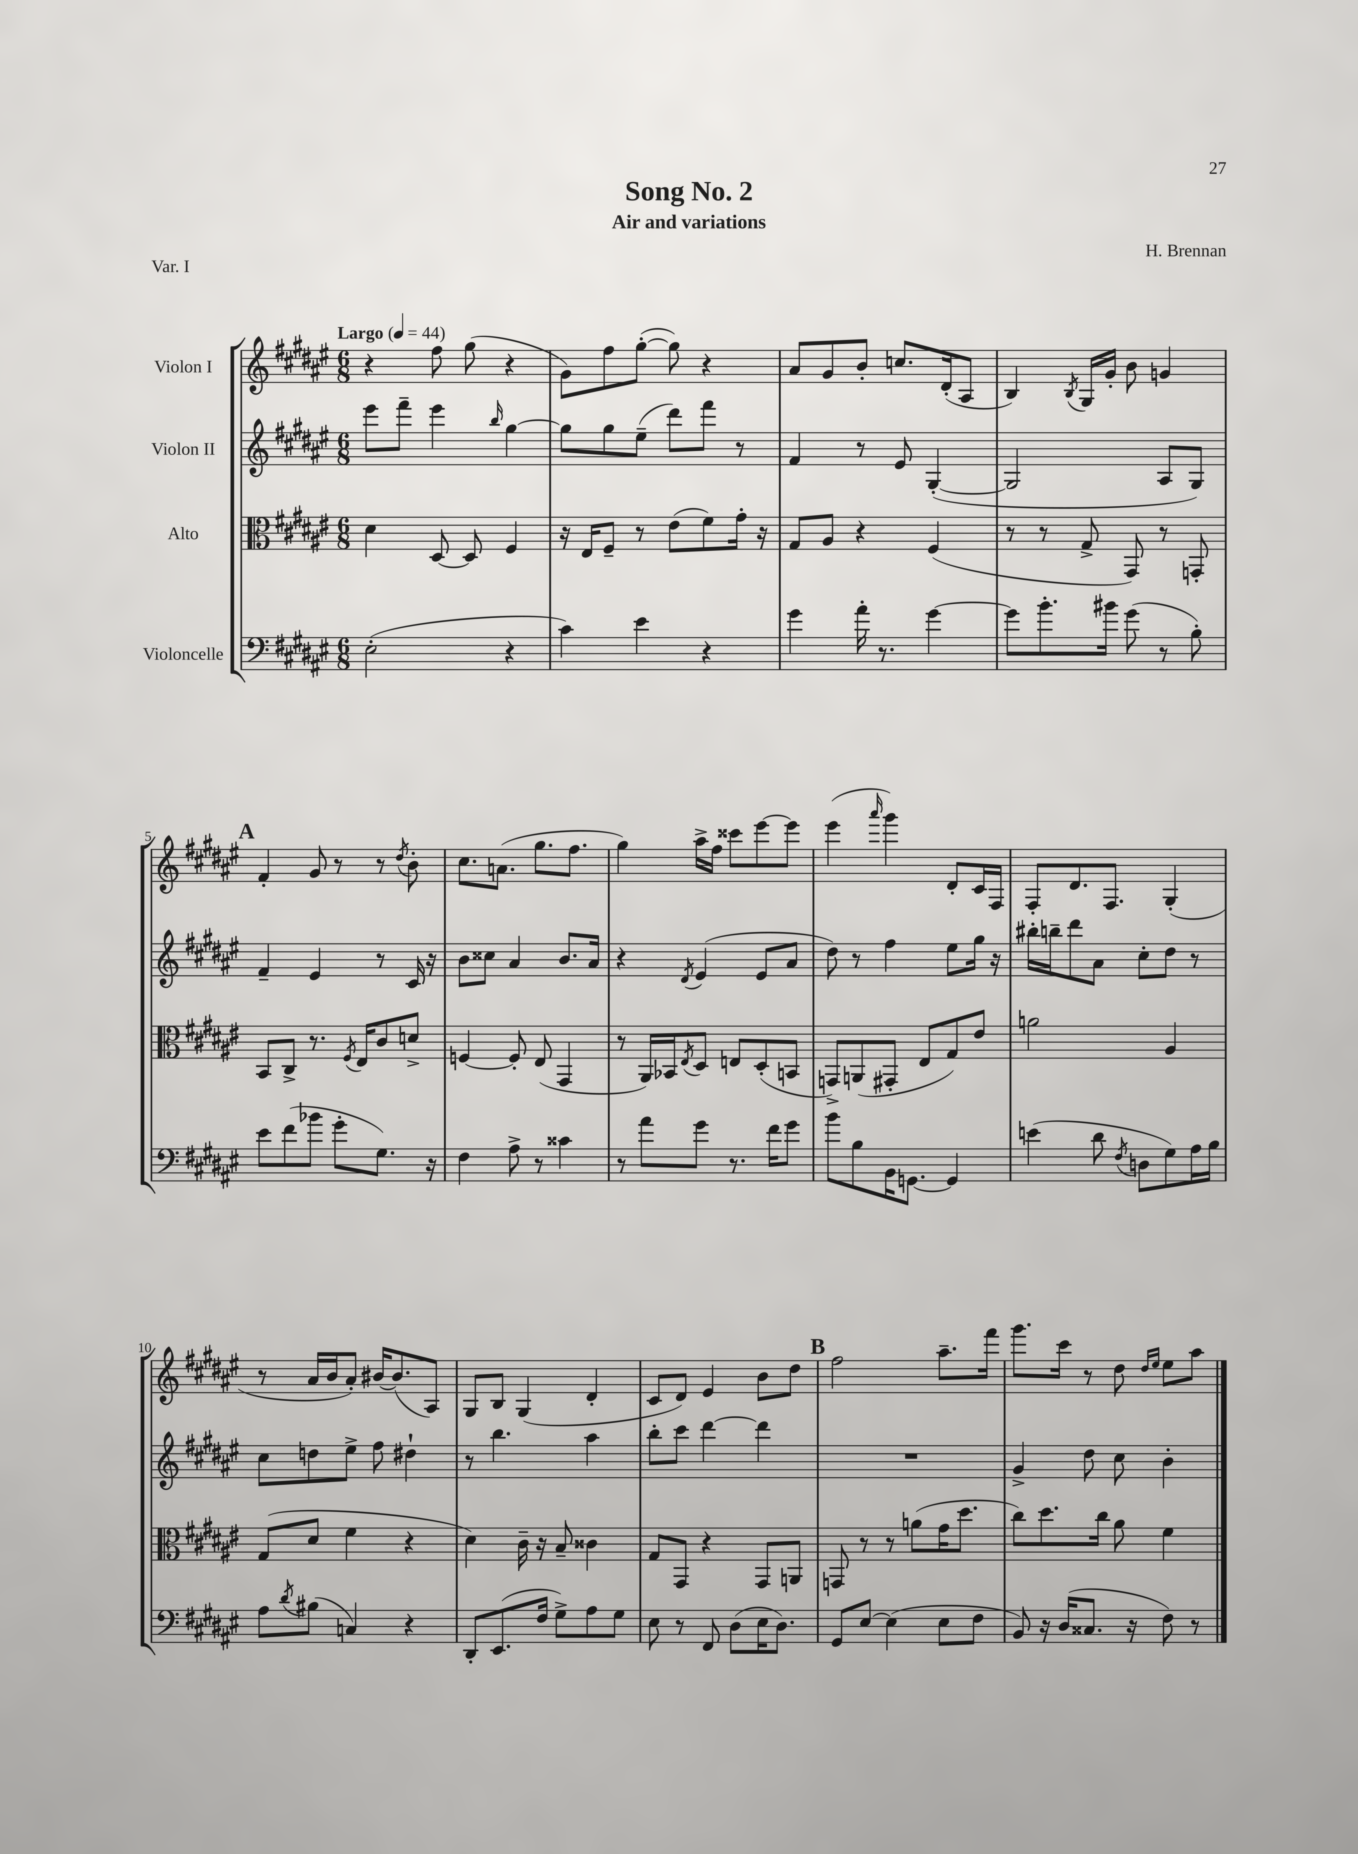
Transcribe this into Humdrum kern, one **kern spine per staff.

**kern	**kern	**kern	**kern
*staff4	*staff3	*staff2	*staff1
*clefF4	*clefC3	*clefG2	*clefG2
*k[f#c#g#d#a#e#]	*k[f#c#g#d#a#e#]	*k[f#c#g#d#a#e#]	*k[f#c#g#d#a#e#]
*M6/8	*M6/8	*M6/8	*M6/8
*MM44	*MM44	*MM44	*MM44
(2E#'	4d#	8eee#	4r
.	.	8fff#~	.
.	[8D#	4eee#	8ff#
.	8D#]	.	(8gg#
.	.	16qqbb	.
4r	4F#	[4gg#	4r
=	=	=	=
4c#)	16r	8gg#]	8g#)
.	16E#	.	.
.	8F#~	8gg#	8ff#
4e#	8r	(8ee#~	([8gg#'
.	(8e#	8ddd#)	8gg#])
4r	8f#)	8fff#	4r
.	16g#'	8r	.
.	16r	.	.
=	=	=	=
4g#	8G#	4f#	8a#
.	8A#	.	8g#
16a#'	4r	8r	8b'
8.r	.	.	.
.	.	8e#	8.cc
[4g#	(4F#	([4G#'	.
.	.	.	(16d#'
.	.	.	8A#
=	=	=	=
8g#]	8r	2G#]	4B)
8.b'	8r	.	.
.	.	.	8qB
.	8G#^	.	16G#
16b#	.	.	16g#'
(8g#	8GG#)	.	8b
8r	8r	8A#	4g
8B')	8GG'	8G#)	.
=	=	=	=
8e#	8BB	4f#~	4f#'
(8f#	8C#^	.	.
8b-	8.r	4e#	8g#
8g#'	.	.	8r
.	8qF#	.	.
.	16E#	.	.
8.G#)	8c#	8r	8r
.	.	.	8qdd#
.	8d^	16c#	8b'
16r	.	16r	.
=	=	=	=
4F#	[4F	8b	8.cc#
.	.	8cc##	.
.	.	.	(8.a
8A#^	8F']	4a#	.
8r	(8E#	.	8.gg#
4c##	4GG#	8.b	.
.	.	.	8.ff#
.	.	16a#	.
=	=	=	=
8r	8r	4r	4gg#)
8a#	16AA#)	.	.
.	16BB-	.	.
.	8qE#	8qd#	.
8g#	8D#	(4e#	16aa#^
.	.	.	16ff#
8.r	8E	.	8ccc##
.	(8D#'	8e#	[8eee#
16f#	.	.	.
8g#	8BB	8a#	8eee#]
=	=	=	=
8b	8GG^)	8dd#)	(4eee#
8B	(8AA	8r	.
.	.	.	16qqaaa#
16BB	8GG#'	4ff#	4ggg#)
[8.GG	.	.	.
.	8E#	.	.
4GG]	8G#)	8ee#	8d#'
.	8e#	16gg#	16c#
.	.	16r	16F#
=	=	=	=
(4e	2a	16bb#'	8F#'
.	.	16bb~	.
.	.	8ddd#	8.d#
8d#	.	8a#	.
.	.	.	8.F#
8qF#	.	.	.
8D	.	8cc#'	.
8G#)	4A#	8dd#	(4G#'
16A#	.	8r	.
16B	.	.	.
=	=	=	=
8A#	(8G#	8cc#	8r
8qd#	.	.	.
(8B#	8d#	8dd	16a#
.	.	.	16b
4C)	4f#	8ee#^	8a#')
.	.	8ff#	[16b#
.	.	.	(8.b#]
4r	4r	4dd#`	.
.	.	.	8A#)
=	=	=	=
8DD#'	4d#)	8r	8G#
(8.EE#	.	4.bb	8B
.	16c#~	.	(4G#
16F#	16r	.	.
8G#^)	8B~	.	.
8A#	4c##	4aa#	4d#'
8G#	.	.	.
=	=	=	=
8E#	8G#	8bb'	8c#
8r	8GG#	8ccc#	8d#)
8FF#	4r	[4ddd#	4e#
(8D#	.	.	.
16E#	8GG#	4ddd#]	8b
8.D#)	.	.	.
.	8AA	.	8dd#
=	=	=	=
8GG#	8GG	2.r	2ff#
[8E#	8r	.	.
(4E#]	8r	.	.
.	(8a	.	.
8E#	16g#	.	8.aa#~
.	8.dd#	.	.
8F#	.	.	.
.	.	.	16fff#
=	=	=	=
8BB)	8cc#)	4g#^	8.ggg#
16r	8.dd#	.	.
(16D#	.	.	16ccc#
8.C##	.	8dd#	8r
.	16cc#	.	.
.	8a#	8cc#	8dd#
16r	.	.	.
.	.	.	16qqdd#
.	.	.	16qqee#
8F#)	4f#	4b'	8ee#
8r	.	.	8aa#
==	==	==	==
*-	*-	*-	*-
